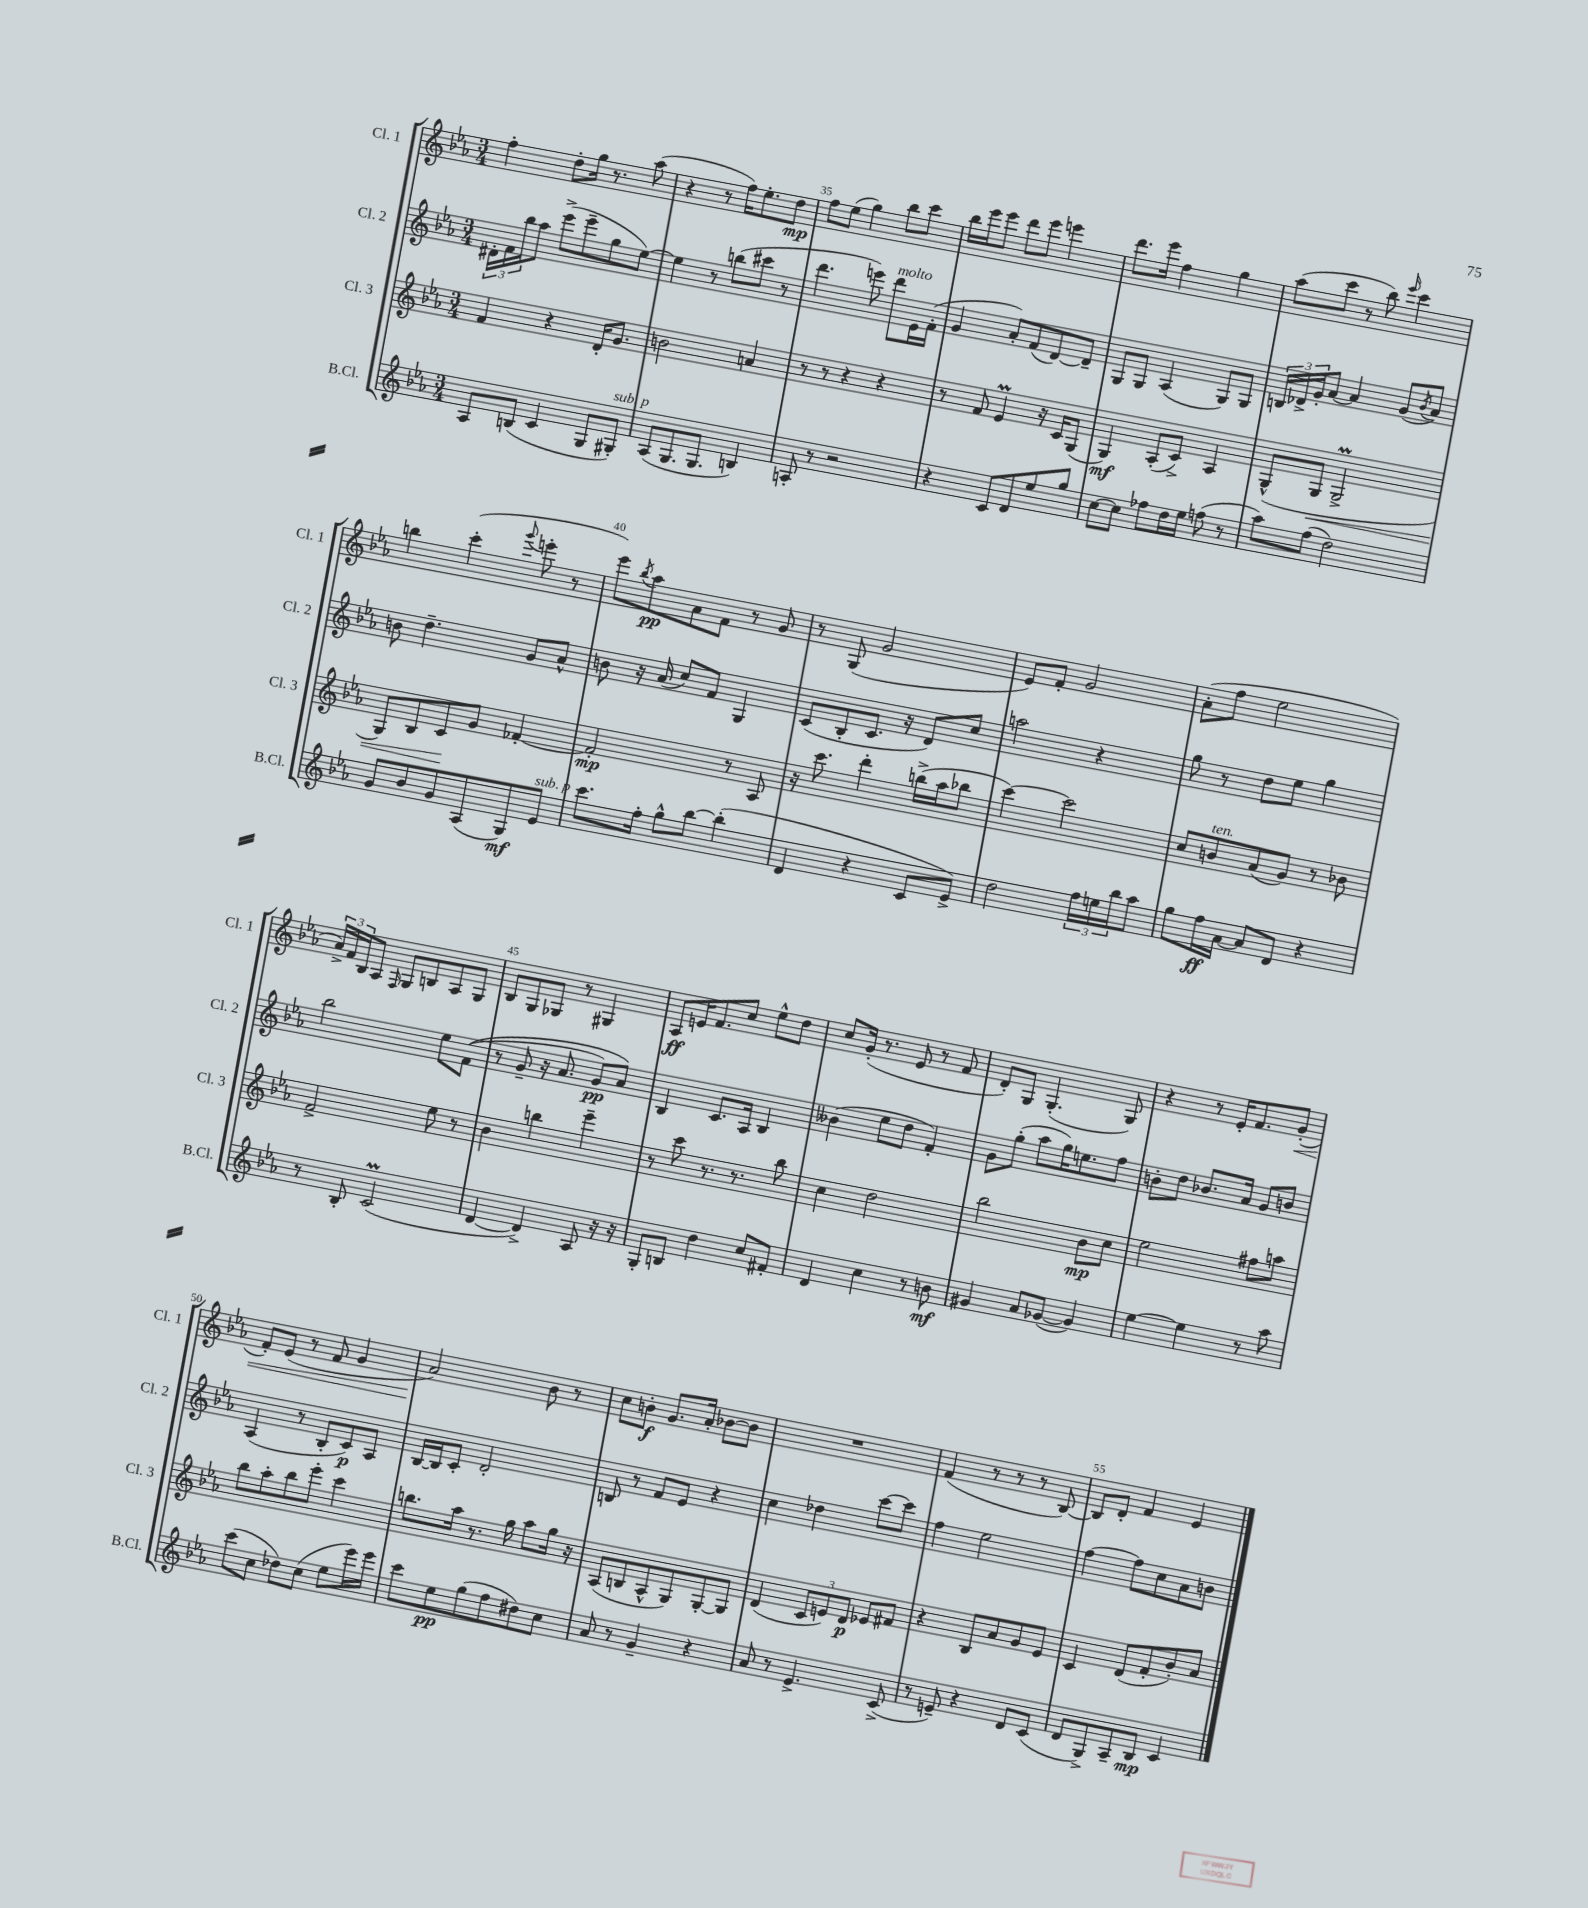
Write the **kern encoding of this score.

**kern	**kern	**kern	**kern
*staff4	*staff3	*staff2	*staff1
*clefG2	*clefG2	*clefG2	*clefG2
*k[b-e-a-]	*k[b-e-a-]	*k[b-e-a-]	*k[b-e-a-]
*M3/4	*M3/4	*M3/4	*M3/4
8A-	4f	24d#'	4ff'
.	.	24f	.
.	.	24bb-	.
(8B	.	8aa-	.
4c	4r	(8eee-^	8dd'
.	.	8eee-~	16gg
.	.	.	8.r
8G	16d'	8gg	.
.	8.g	.	.
8G#')	.	[8ee-)	(8aa-
=	=	=	=
(8A-	2b	4ee-]	4r
8.G	.	.	.
.	.	8r	8r
8.G	.	.	.
.	.	(8bb	16ff)
.	.	.	8.ee-'
4B)	4a	8ccc#	.
.	.	8r	8dd
=	=	=	=
8A'	8r	4.ddd	8ff
8r	8r	.	(8ee-
2r	4r	.	4gg)
.	.	8eee)	.
.	4r	8ddd	8bb-
.	.	16e-	8ccc
.	.	(16f'	.
=	=	=	=
4r	8r	4g	16bb-
.	.	.	16eee-
.	8f	.	8eee-
8c	4e-	8a-')	8ddd
8d	.	(8f	8eee-
8ee-	16r	[8d)	4eee
.	16c	.	.
8gg	(8G	8d~]	.
=	=	=	=
[8cc	4G)	8G	8.ddd
8cc]	.	8G	.
.	.	.	16eee-
8ff-	(8A-'	(4A-	4ff
16dd	8c^)	.	.
16ee-	.	.	.
(8ff	4A-	8G)	4gg
8r	.	8G	.
=	=	=	=
8aa-)	(8G^^	24B	(8aa-
.	.	24d-^	.
.	.	24g'	.
(8ff	8G	[8a-	8ccc
2dd)	2G^	4a-]	8r
.	.	.	8bb-)
.	.	.	16qqeee-
.	.	(8g	4ccc
.	.	8qb-	.
.	.	8a-)	.
=	=	=	=
8g	8G)	8b	4bb
8b-	8B-	4.dd~	.
8g	8c	.	(4ccc'
(8A-	8g	.	.
.	.	.	8qqggg
8G)	[4f-'	8g	8eee'
8e-	.	8a-^^	8r
=	=	=	=
8.ccc	2f-']	8b	8eee-)
.	.	.	8qbb-
.	.	16r	8aa-
16ff'	.	(16a-	.
8gg^^	.	8cc)	8a-
[8bb-	.	8f	8f
(4bb-']	8r	4G	8r
.	8A-	.	8g
=	=	=	=
4d	16r	(8c	8r
.	8.ccc	.	.
.	.	8B-'	(8G
4r	4ddd'	8.c	2g
.	.	16r	.
8c	(16bb^	8d)	.
.	16aa-	.	.
8e-^)	8bb-	8cc	.
=	=	=	=
2dd	[4ccc)	2aa	8e-)
.	.	.	8f'
.	2ccc]	.	2g
24ff	.	4r	.
24ee	.	.	.
24bb-	.	.	.
8aa-	.	.	.
=	=	=	=
8gg	8cc	8gg	(8a-'
16ff	8b	8r	8ff
[16a-	.	.	.
8a-]	(8a-	8dd	2ee-
8d	8g)	8ee-	.
4r	8r	4gg	.
.	8b-	.	.
=	=	=	=
8r	2f^	2bb-	24a-^)
.	.	.	24f
.	.	.	24B-
8B-'	.	.	8A-
.	.	.	16qqF
(2c	.	.	8G
.	.	.	8B
.	8ee-	8ee-	8A-
.	8r	&((8f	8G
=	=	=	=
[4d	4b-	8r	8B-
.	.	8g~	8G
4d^])	4bb	16r	8G-
.	.	8.a-	.
.	.	.	8r
8A-	4eee-~	8g)	4G#
16r	.	8a-&)	.
16r	.	.	.
=	=	=	=
8G'	8r	4B-	8A-
8B	8ccc	.	16e
.	.	.	8.f
4dd	8.r	8.c	.
.	.	.	8cc
.	8.r	16A-	.
8cc	.	4B-	8ee-^^
8f#'	8bb-	.	8dd
=	=	=	=
4d	4cc	(4b--	8cc
.	.	.	(16g'
.	.	.	8.r
4cc	2dd	8ee-	.
.	.	8dd	8e-
8r	.	4f')	8r
8b	.	.	8f
=	=	=	=
4g#	2bb-	8g	8d')
.	.	(8gg'	8G
8a-	.	8aa-	(4.G'
([8g-	.	16gg)	.
.	.	8.ee	.
4g-])	8b-	.	.
.	8cc	8ff	8G)
=	=	=	=
[4ee-	2ee-	8b'	4r
.	.	8dd	.
4ee-]	.	8.b-	8r
.	.	.	16e-'
.	.	16a-	8.f
8r	8ff#	8g	.
8aa-	8aa	8b	(8g'
=	=	=	=
(8ccc	8bb-	(4A-	8f')
8cc	8aa-'	.	(8e-
8dd-)	8bb-	8r	8r
(8cc	8eee-'	8B-'	8f
8ee-	4ccc	8c)	4g
16eee-)	.	8A-	.
16eee-	.	.	.
=	=	=	=
8ccc	8.bb	[16B-	2a-)
.	.	16B-]	.
8ee-	.	8c'	.
.	16aa-	.	.
(8gg	8.r	2d'	.
8ff	.	.	.
.	16gg	.	.
8dd#)	8aa-	.	8b-
8cc	16gg	.	8r
.	16r	.	.
=	=	=	=
8a-	(8A-	8B	8cc
8r	8B	8r	8b'
4g~	8A-^^	8f	8.g
.	8G)	8e-	.
.	.	.	16a-'
4r	[8G'	4r	[8b-
.	8G]	.	8b-]
=	=	=	=
8a-	(4d	4cc	2.r
8r	.	.	.
4.e-^	12c	4dd-	.
.	12e)	.	.
.	12d	.	.
.	8e-	[8ccc	.
(8c^	8f#	8ccc]	.
=	=	=	=
8r	4r	4ff	(4f
8e~)	.	.	.
4r	8B-	2ee-	8r
.	8a-	.	8r
8d	8g	.	8r
(8c	8e-	.	[8B-)
=	=	=	=
8d	4c	[4ff	8B-]
8G^)	.	.	8d'
8A-~	(8d	8ff]	4f
8B-	8f'	8cc	.
4c	8b-')	8a-	4e-
.	8a-	8b	.
==	==	==	==
*-	*-	*-	*-
